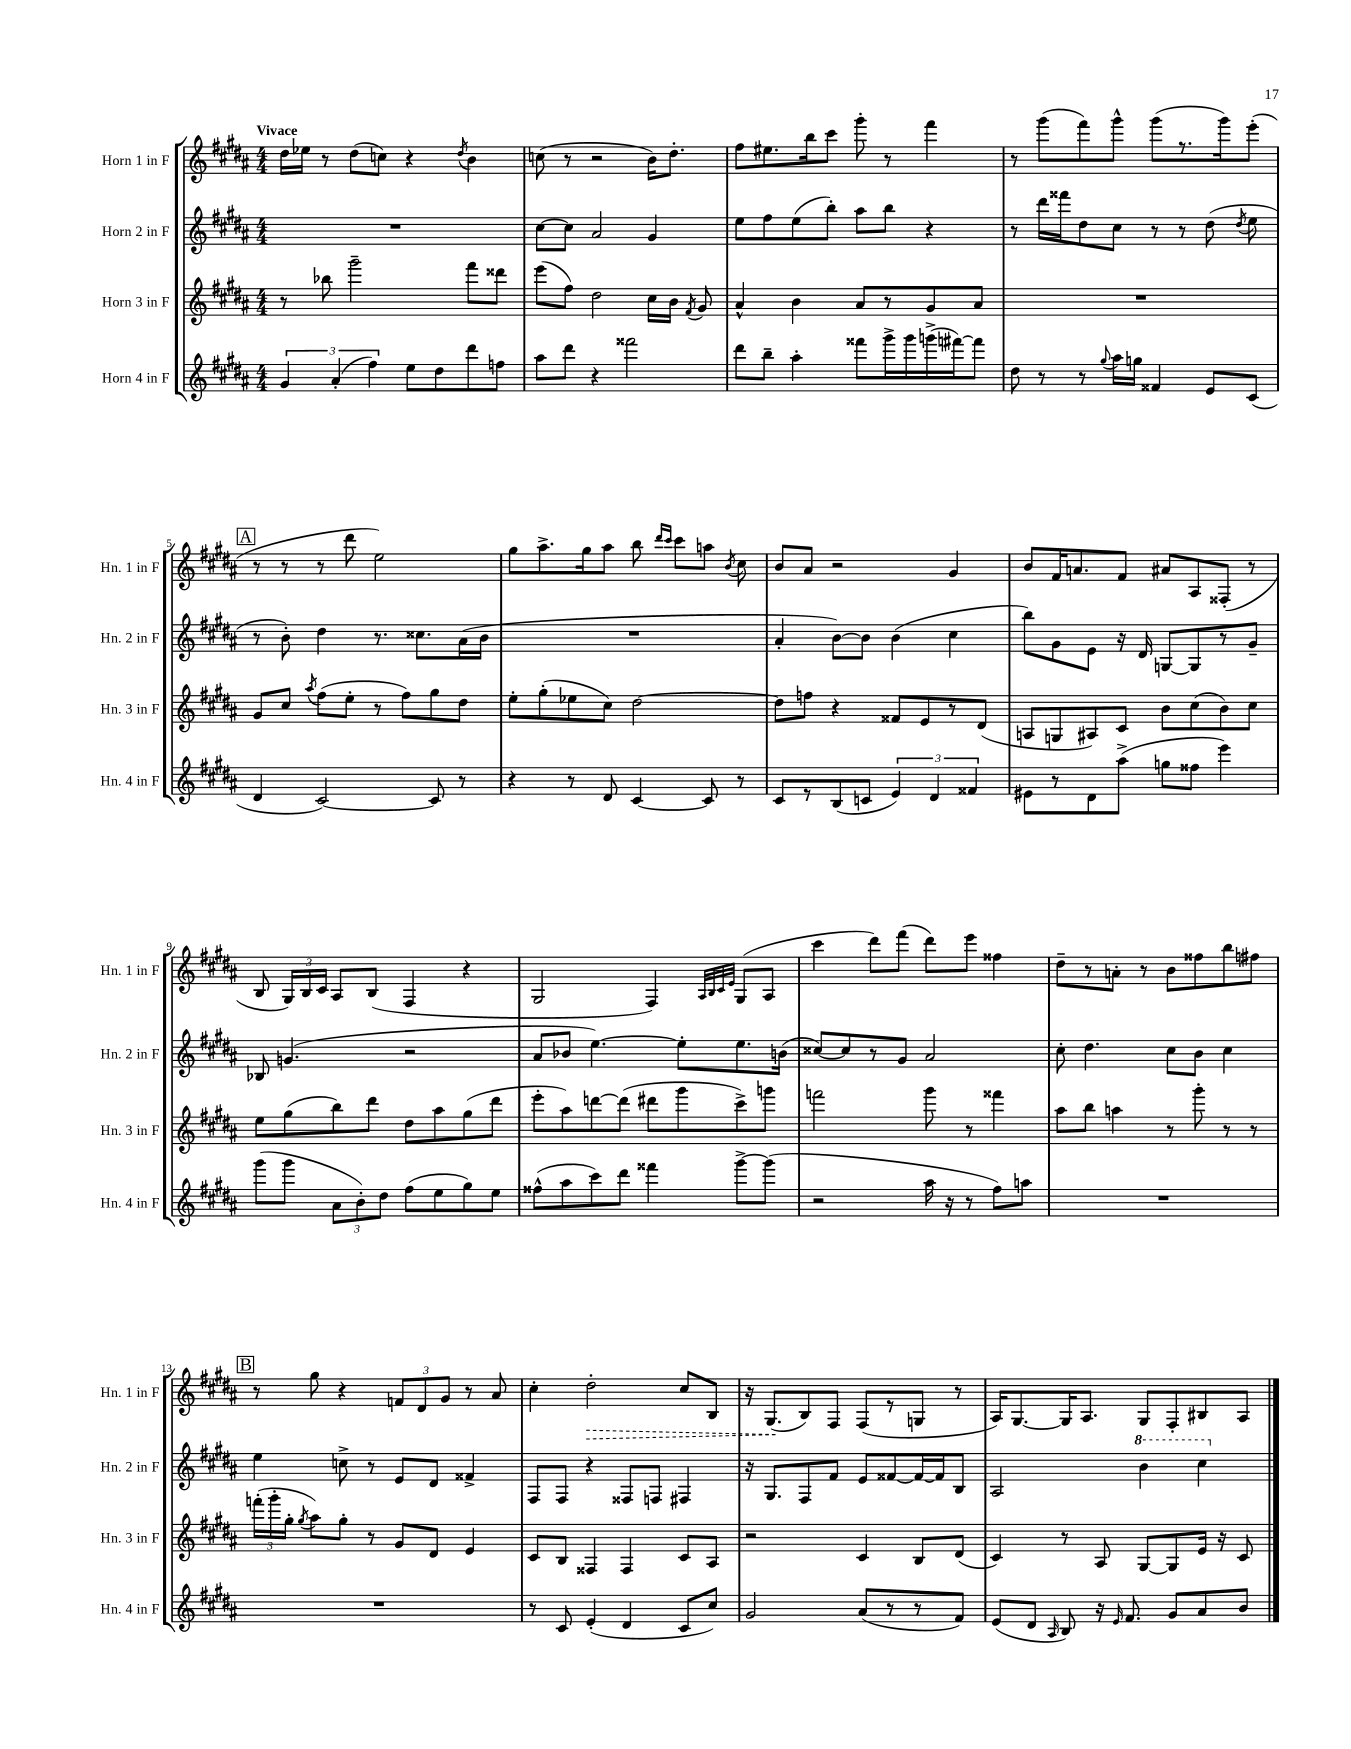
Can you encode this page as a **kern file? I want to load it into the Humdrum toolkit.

**kern	**kern	**kern	**kern	**dynam
*part4	*part3	*part2	*part1	*part1
*staff4	*staff3	*staff2	*staff1	*staff1
*I"Horn 4 in F	*I"Horn 3 in F	*I"Horn 2 in F	*I"Horn 1 in F	*
*I'Hn. 4 in F	*I'Hn. 3 in F	*I'Hn. 2 in F	*I'Hn. 1 in F	*
*clefG2	*clefG2	*clefG2	*clefG2	*
*k[f#c#g#d#a#]	*k[f#c#g#d#a#]	*k[f#c#g#d#a#]	*k[f#c#g#d#a#]	*
*M4/4	*M4/4	*M4/4	*M4/4	*
=1	=1	=1	=1	=1
!	!	!	!LO:TX:a:B:t=Vivace	!
6g#/	8r	1r	16dd#\LL	.
.	.	.	16ee-X\JJ	.
.	8bb-X\	.	8r	.
(6a#'/	.	.	.	.
.	2ggg#~\	.	(8dd#\L	.
6ff#\)	.	.	.	.
.	.	.	8ccn\J)	.
8ee\L	.	.	4r	.
8dd#\	.	.	.	.
.	.	.	8qdd#/	.
8ddd#\	8fff#\L	.	4b\	.
8ffn\J	8ddd##X\J	.	.	.
=2	=2	=2	=2	=2
8aa#\L	(8eee\L	[8cc#\L	(8ccn\	.
8ddd#\J	8ff#\J)	8cc#\J]	8r	.
4r	2dd#\	2a#/	2r	.
2fff##X\	.	.	.	.
.	16cc#\LL	4g#/	16b\KL)	.
.	16b\JJ	.	8.dd#'\J	.
.	8qf#/	.	.	.
.	8g#/	.	.	.
=3	=3	=3	=3	=3
8ddd#\L	4a#^^/	8ee\L	8ff#\L	.
8bb~\J	.	8ff#\	8.ee#X\	.
4aa#'\	4b\	(8ee\	.	.
.	.	.	16bb\k	.
.	.	8bb'\J)	8ccc#\J	.
8fff##X\L	8a#/L	8aa#\L	8ggg#'\	.
16ggg#^\L	8r	8bb\J	8r	.
16ggg#\	.	.	.	.
(16gggn^\	8g#/	4r	4fff#\	.
[16fff#X\J)	.	.	.	.
8fff#\J]	8a#/J	.	.	.
=4	=4	=4	=4	=4
8dd#\	1r	8r	8r	.
8r	.	16ddd#\LL	(8ggg#\L	.
.	.	16fff##X\J	.	.
8r	.	8dd#\	8fff#\)	.
8qqgg#/	.	.	.	.
16aa#\LL	.	8cc#\J	8ggg#^^\J	.
16ggn\JJ	.	.	.	.
4f##X/	.	8r	(8ggg#\L	.
.	.	8r	8.r	.
8e/L	.	(8dd#\	.	.
.	.	.	16ggg#\k)	.
.	.	8qdd#/	.	.
(8c#/J	.	8ee\	(8eee'\J	.
!!LO:LB:g=z
!!LO:REH:place=s1:t=A
=5	=5	=5	=5	=5
4d#/	8g#/L	8r	8r	.
.	8cc#/J	8b'\)	8r	.
.	8qaa#/	.	.	.
[2c#/)	(8ff#\L	4dd#\	8r	.
.	8ee'\J	.	8ddd#\	.
.	8r	8.r	2ee\)	.
.	8ff#\L)	.	.	.
.	.	8.cc##X\L	.	.
8c#/]	8gg#\	.	.	.
8r	8dd#\J	(16a#\L	.	.
.	.	16b\JJ	.	.
=6	=6	=6	=6	=6
4r	8ee'\L	1r	8gg#\L	.
.	(8gg#'\	.	8.aa#^\	.
8r	8ee-X\	.	.	.
.	.	.	16gg#\k	.
8d#/	8cc#\J)	.	8aa#\J	.
[4c#/	[2dd#\	.	8bb\	.
.	.	.	16qqddd#/LL	.
.	.	.	16qqccc#/JJ	.
.	.	.	8ccc#\L	.
8c#/]	.	.	8aan\J	.
.	.	.	8qb/	.
8r	.	.	8cc#\	.
=7	=7	=7	=7	=7
8c#/L	8dd#\L]	4a#'/	8b/L	.
8r	8ffn\J	.	8a#/J	.
(8B/	4r	[8b\L)	2r	.
8cn/J	.	8b\J]	.	.
6e/)	8f##X/L	(4b\	.	.
.	8e/	.	.	.
6d#/	.	.	.	.
.	8r	4cc#\	4g#/	.
6f##X/	.	.	.	.
.	(8d#/J	.	.	.
=8	=8	=8	=8	=8
8e#X\L	8An/L	8bb\L)	8b/L	.
8r	8Gn/	8g#\	16f#/K	.
.	.	.	8.an/	.
8d#\	8A#X/)	8e\J	.	.
(8aa#^\J	8c#/J	16r	8f#/J	.
.	.	16d#/	.	.
8ggn\L	8b\L	[8Gn/L	8a#X/L	.
8ff##X\J	(8cc#\	8G/]	8A#/	.
4eee\)	8b\)	8r	(8F##X'/J	.
.	8cc#\J	8g#~/J	8r	.
!!LO:LB:g=z
=9	=9	=9	=9	=9
(8ggg#\L	8ee\L	8B-X/	8B/	.
8ggg#\J	(8gg#\	(4.gn/	24G#/LL)	.
.	.	.	24B/	.
.	.	.	24c#/JJ	.
12a#\L	8bb\)	.	8A#/L	.
12b'\)	.	.	.	.
.	8ddd#\J	.	(8B/J	.
12dd#\J	.	.	.	.
(8ff#\L	8dd#\L	2r	4F#/	.
8ee\	8aa#\	.	.	.
8gg#\)	(8gg#\	.	4r	.
8ee\J	8ddd#\J	.	.	.
=10	=10	=10	=10	=10
(8ff##X^^\L	8eee'\L	8a#/L	2G#/	.
8aa#\	8aa#\)	8b-X/J	.	.
8ccc#\)	[8dddn\	[4.ee\)	.	.
8ddd#\J	(8ddd\J]	.	.	.
4fff##X\	8ddd#X\L	.	4F#/)	.
.	8ggg#\	8ee'\L]	.	.
.	.	.	32qqA#/LLL	.
.	.	.	32qqB/	.
.	.	.	32qqc#/	.
.	.	.	32qqe/JJJ	.
[8ggg#^\L	8ccc#^\)	8.ee\	(8G#/L	.
(8ggg#\J]	8gggn\J	.	8A#/J	.
.	.	(16bn\Jk	.	.
=11	=11	=11	=11	=11
2r	2fffn\	[8cc##X/L)	4ccc#\	.
.	.	8cc##/]	.	.
.	.	8r	8ddd#\L)	.
.	.	8g#/J	(8fff#\J	.
16aa#\	8ggg#\	2a#/	8ddd#\L)	.
16r	.	.	.	.
8r	8r	.	8eee\J	.
8ff#\L)	4fff##X\	.	4ff##X\	.
8aan\J	.	.	.	.
=12	=12	=12	=12	=12
1r	8aa#\L	8cc#'\	8dd#~\L	.
.	8bb\J	4.dd#\	8r	.
.	4aan\	.	8an'\J	.
.	.	.	8r	.
.	8r	8cc#\L	8b\L	.
.	8ggg#'\	8b\J	8ff##X\	.
.	8r	4cc#\	8bb\	.
.	8r	.	8ff#X\J	.
!!LO:LB:g=z
!!LO:REH:place=s1:t=B
=13	=13	=13	=13	=13
1r	(24fffn'\LL	4ee\	8r	.
.	24ggg#'\	.	.	.
.	24gg#'\JJ	.	.	.
.	8qgg#/	.	.	.
.	8aa#\L)	.	8gg#\	.
.	8gg#'\J	8ccn^\	4r	.
.	8r	8r	.	.
.	8g#/L	8e/L	12fn/L	.
.	.	.	12d#/	.
.	8d#/J	8d#/J	.	.
.	.	.	12g#/J	.
.	4e/	4f##X^/	8r	.
.	.	.	8a#/	.
=14	=14	=14	=14	=14
8r	8c#/L	8F#/L	4cc#'\	.
8c#/	8B/J	8F#/J	.	.
!	!	!	!	!LO:HP:b
(4e'/	4F##X/	4r	2dd#'\	>
4d#/	4F##/	8F##X/L	.	.
.	.	8Fn/J	.	.
8c#/L	8c#/L	4F#X/	8cc#/L	.
8cc#/J)	8A#/J	.	8B/J	.
=15	=15	=15	=15	=15
2g#/	2r	16r	16r	.
.	.	8.G#/L	(8.G#/L	.
.	.	8F#/	8B/)	]
.	.	8f#/J	8F#/J	.
(8a#/L	4c#/	8e/L	(8F#/L	.
8r	.	[8f##X/	8r	.
8r	8B/L	16f##/L_	8Gn/J	.
.	.	16f##/J]	.	.
8f#/J)	(8d#/J	8B/J	8r	.
=16	=16	=16	=16	=16
(8e/L	4c#/)	2A#/	16A#/KL)	.
.	.	.	[8.G#/	.
8d#/J	.	.	.	.
16qqA#/	.	.	.	.
8B/)	8r	.	16G#/K]	.
.	.	.	8.A#/J	.
16r	8A#/	.	.	.
16qqe/	.	.	.	.
8.f#/	.	.	.	.
*	*	*8va	*	*
.	[8G#/L	4bb\	8G#/L	.
8g#/L	8G#/]	.	8F#'/	.
8a#/	16e/Jk	4ccc#\	8B#X/	.
.	16r	.	.	.
8b/J	8c#/	.	8A#/J	.
*	*	*X8va	*	*
==	==	==	==	==
*-	*-	*-	*-	*-
